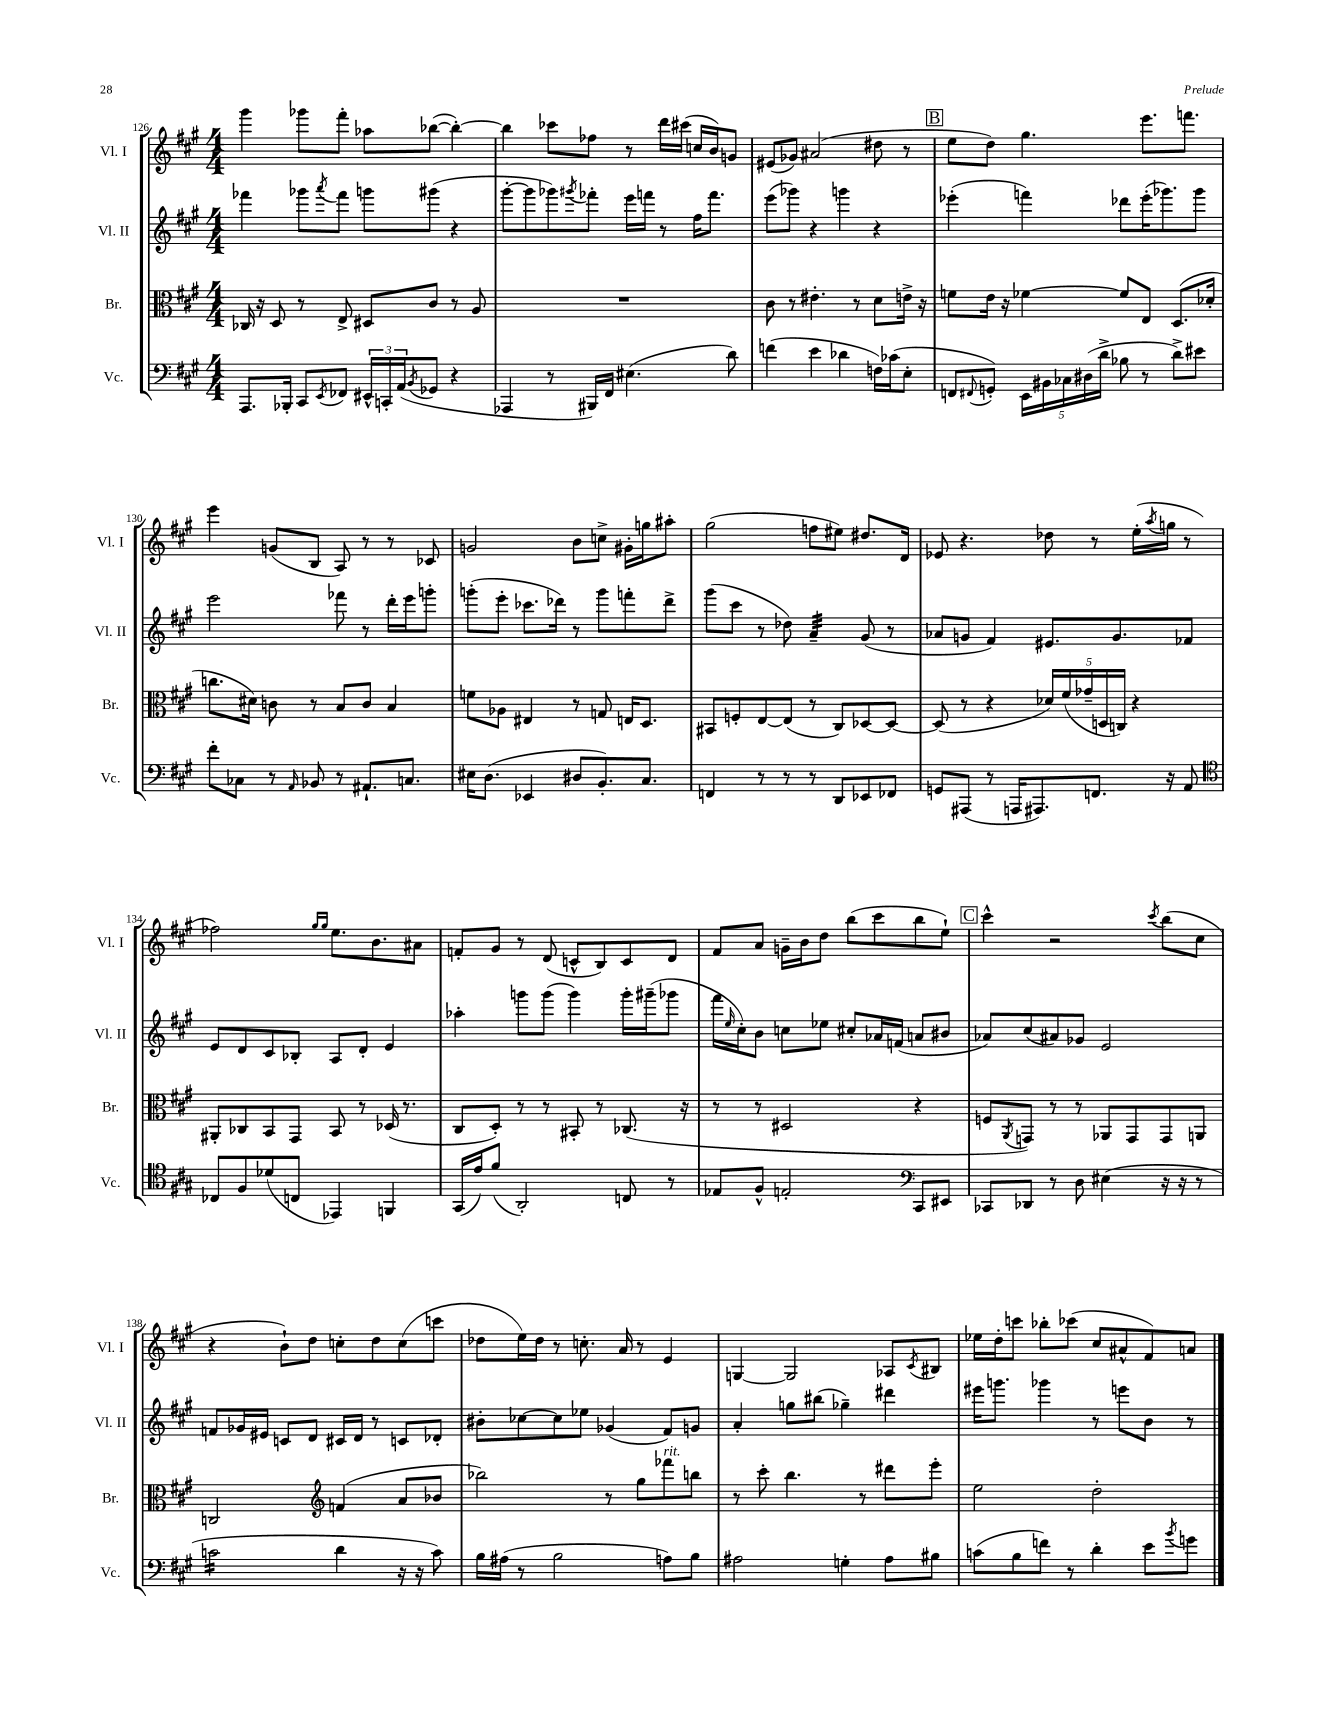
<<
\new StaffGroup <<
\new Staff = "s0" \with { instrumentName = "Vl. I" shortInstrumentName = "Vl. I" } {
    \clef treble \key a \major \numericTimeSignature \time 4/4
    gis'''4 ges'''8 fis'''8-. aes''8 bes''8~( bes''4~-.) |
    bes''4 ces'''8 fes''8 r8 d'''16 cis'''16( c''16 b'16) g'8 |
    eis'8( ges'8) ais'2( dis''8 r8 |
    \mark \markup { \box "B" } e''8 d''8) gis''4. e'''8. f'''8. |
    e'''4 g'8( b8 a8) r8 r8 ces'8 |
    g'2 b'8 c''8-> gis'16-. g''16 ais''8-. |
    gis''2( f''8 eis''8) dis''8. d'16 |
    ees'8 r4. des''8 r8 e''16-.( \acciaccatura { a''8 } g''16 r8 |
    fes''2) \grace { gis''16 gis''16 } e''8. b'8. ais'8 |
    f'8-. gis'8 r8 d'8( c'8-^ b8) c'8 d'8 |
    fis'8 a'8 g'16-- b'16 d''8 b''8( cis'''8 b''8 e''8-!) |
    \mark \markup { \box "C" } cis'''4-^ r2 \acciaccatura { cis'''8 } b''8( cis''8 |
    r4 b'8-!) d''8 c''8-. d''8 c''8( c'''8 |
    des''8 e''16) des''16 r8 c''8.-. a'16 r8 e'4 |
    g4~ g2 aes8 \acciaccatura { cis'8 } bis8 |
    ees''16 d''16-. c'''8 bes''8-. ces'''8( cis''8 ais'8-^ fis'8) a'8 \bar "|." |
}
\new Staff = "s1" \with { instrumentName = "Vl. II" shortInstrumentName = "Vl. II" } {
    \clef treble \key a \major \numericTimeSignature \time 4/4
    fes'''4 ges'''8 \acciaccatura { a'''8 } fes'''8 g'''8 gis'''8( r4 |
    gis'''8~-. gis'''8 ges'''8) \acciaccatura { gis'''8 } fes'''8-. e'''16 f'''16 r8 fis''16 f'''8. |
    e'''8( ges'''8) r4 g'''4 r4 |
    \mark \markup { \box "B" } ees'''4-.( f'''4) des'''8 ees'''16-.( ges'''8.) ges'''8 |
    e'''2 fes'''8 r8 d'''16-. e'''16 g'''8-. |
    g'''8-.( e'''8-. ces'''8. des'''16) r8 g'''8 f'''8-. des'''8-> |
    gis'''8( cis'''8 r8 des''8) a'4:32-- gis'8( r8 |
    aes'8 g'8 fis'4) eis'8. g'8. fes'8 |
    e'8 d'8 cis'8 bes8-. a8 d'8-. e'4 |
    aes''4-. g'''8 g'''8( g'''4) g'''16-. gis'''16--( ges'''8 |
    fis'''16 \grace { e''16 } cis''16-.) b'8 c''8 ees''8 cis''8-. aes'16 f'16( a'8 bis'8 |
    \mark \markup { \box "C" } aes'8) cis''8( ais'8) ges'8 e'2 |
    f'8 ges'16 eis'16 c'8 d'8 cis'16 d'16 r8 c'8 des'8-. |
    bis'8-. ces''8~ ces''8 ees''8 ges'4( fis'8) g'8 |
    a'4-. g''8 bis''8( ges''4--) dis'''4 |
    eis'''16 g'''8. ges'''4 r8 e'''8 b'8 r8 \bar "|." |
}
\new Staff = "s2" \with { instrumentName = "Br." shortInstrumentName = "Br." } {
    \clef alto \key a \major \numericTimeSignature \time 4/4
    ces16 r16 d8 r8 e8-> dis8 cis'8 r8 a8 |
    R1 |
    cis'8 r8 eis'4.-. r8 d'8 e'16-> r16 |
    \mark \markup { \box "B" } f'8 e'16 r16 fes'4~ fes'8 e8 d8.( des'16-. |
    c''8. dis'16) c'8 r8 b8 c'8 b4 |
    f'8 aes8 eis4 r8 g8 e16 d8. |
    bis,8 f8-. e8~ e8( r8 cis8) des8~ des8~ |
    des8( r8 r4 \tuplet 5/4 { des'16) fis'16( ges'16-- d16 c16) } r4 |
    ais,8-. ces8 b,8 gis,8 b,8 r8 des16( r8. |
    cis8 d8-.) r8 r8 bis,8-. r8 ces8.( r16 |
    r8 r8 dis2 r4 |
    \mark \markup { \box "C" } f8 \acciaccatura { a,8 } g,8) r8 r8 aes,8 g,8 g,8 a,8 |
    c2 \clef treble f'4( a'8 bes'8 |
    bes''2) r8 gis''8 fes'''8^\markup { \italic "rit." } b''8 |
    r8 cis'''8-. b''4. r8 dis'''8 e'''8-. |
    e''2 d''2-. \bar "|." |
}
\new Staff = "s3" \with { instrumentName = "Vc." shortInstrumentName = "Vc." } {
    \clef bass \key a \major \numericTimeSignature \time 4/4
    a,,8. bes,,16-. cis,8 \acciaccatura { e,8 } fes,8 \tuplet 3/2 { eis,16-^ c,16-. a,16( } \acciaccatura { b,8 } ges,8 r4 |
    aes,,4 r8 bis,,16) fis,16 eis4.( d'8) |
    f'4( e'4 des'4 f16) ces'16( e8-. |
    \mark \markup { \box "B" } f,8 \appoggiatura { fis,8 } g,8-.) \tuplet 5/4 { e,16 bis,16 ces16 dis16( d'16-> } bes8 r8 d'8->) eis'8 |
    fis'8-. ces8 r8 \grace { a,16 } bes,8 r8 ais,8.-! c8. |
    eis16 d8.( ees,4 dis8 b,8.-.) cis8. |
    f,4 r8 r8 r8 d,8 ees,8 fes,8 |
    g,8 ais,,8( r8 a,,16 ais,,8.) f,8. r16 a,8 |
    \clef tenor ces8 fis8 des'8( c8 ees,4) f,4 |
    gis,16( e'16) fis'8( a,2-.) c8 r8 |
    ees8 fis8-^ e2-. \clef bass cis,8 eis,8 |
    \mark \markup { \box "C" } ces,8 des,8 r8 d8 eis4( r16 r16 r8 |
    c'2:16 d'4 r16 r16 c'8) |
    b16 ais16( r8 b2 a8) b8 |
    ais2 g4-. ais8 bis8 |
    c'8( b8 f'8) r8 d'4-. e'8 \acciaccatura { b'8 } g'8 \bar "|." |
}
>>
>>
\layout { \context { \Score currentBarNumber = #126 } }
